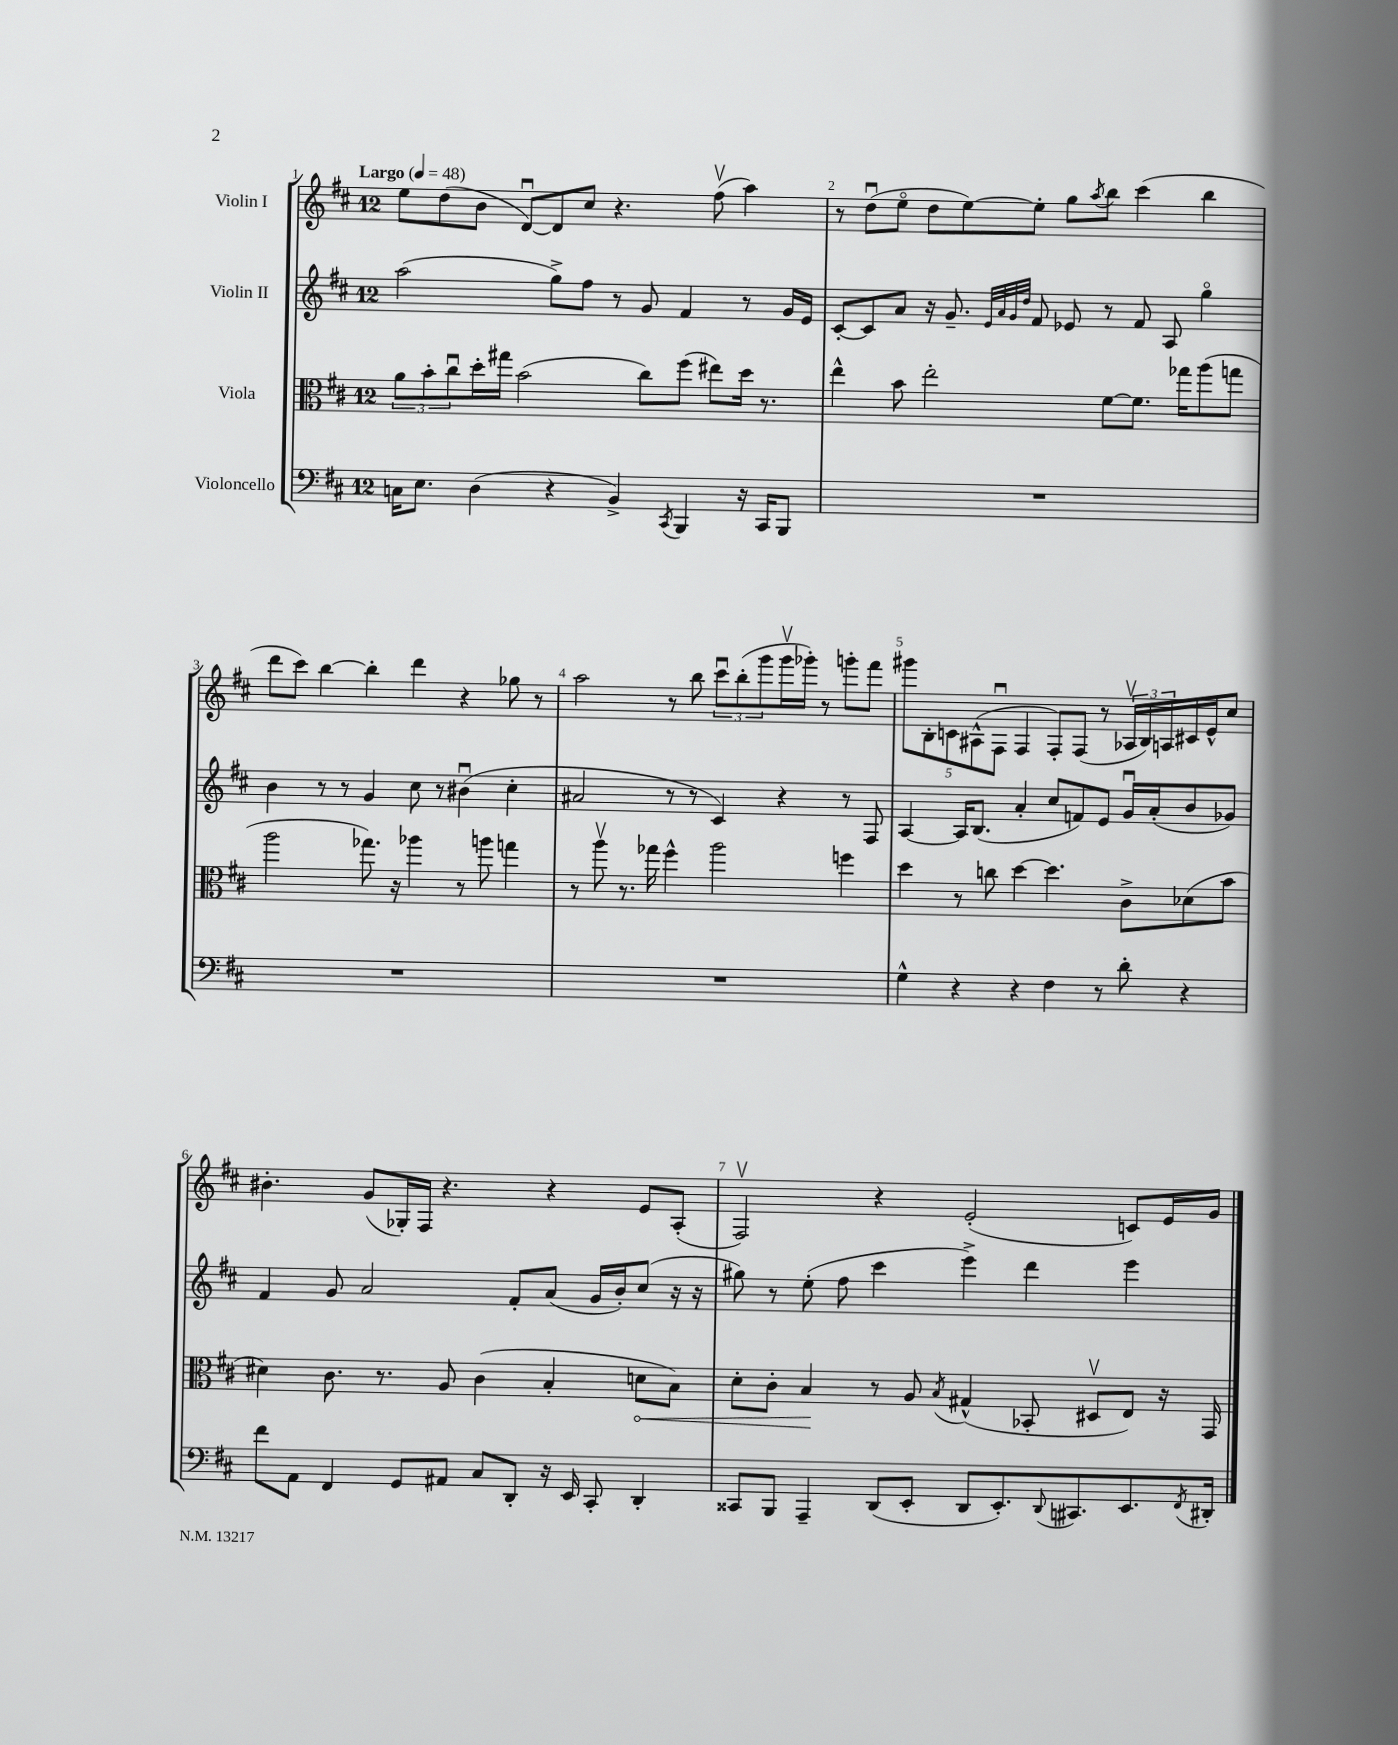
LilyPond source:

<<
\new StaffGroup <<
\new Staff = "s0" \with { instrumentName = "Violin I" } {
    \clef treble \key d \major \once \override Staff.TimeSignature.style = #'single-digit \time 12/8 \tempo "Largo" 4 = 48
    e''8 d''8( b'8 d'8~\downbow) d'8 cis''8 r4. fis''8\upbow( a''4) |
    r8 d''8\downbow( e''8\flageolet d''8 e''8~) e''8-. g''8 \acciaccatura { a''8 } b''8 cis'''4( b''4 |
    d'''8 cis'''8) b''4~ b''4-. d'''4 r4 ges''8 r8 |
    a''2 r8 b''8 \tuplet 3/2 { cis'''8\downbow b''8-.( g'''8 } g'''16\upbow ges'''16-.) r8 g'''8-. fis'''8 |
    \tuplet 5/4 { gis'''8 b8-. c'8 ais8-^( fis8\downbow } fis4 fis8-.) fis8( r8 \tuplet 3/2 { aes16\upbow b16) a16 } cis'16 e'16-^ cis''8 |
    bis'4.-. g'8( ges16-.) fis16 r4. r4 e'8 a8-.( |
    fis2\upbow) r4 e'2-.( c'8) e'16 g'16 \bar "|." |
}
\new Staff = "s1" \with { instrumentName = "Violin II" } {
    \clef treble \key d \major \once \override Staff.TimeSignature.style = #'single-digit \time 12/8
    a''2( g''8->) fis''8 r8 g'8 fis'4 r8 g'16 e'16 |
    cis'8~-. cis'8 a'8 r16 g'8.-- \grace { e'32 a'32 g'32 d''32 } fis'8 ees'8 r8 fis'8 a8 g''4\flageolet |
    b'4 r8 r8 g'4 cis''8 r8 bis'4\downbow( cis''4-. |
    ais'2 r8 r8 cis'4) r4 r8 fis8 |
    a4~ a16 b8.( a'4-. cis''8 f'8) e'8 g'16\downbow a'16-.( b'8 ges'8) |
    fis'4 g'8 a'2 fis'8-. a'8( g'16 b'16-.) cis''8( r16 r16 |
    gis''8) r8 e''8-.( fis''8 cis'''4 e'''4->) d'''4 e'''4 \bar "|." |
}
\new Staff = "s2" \with { instrumentName = "Viola" } {
    \clef alto \key d \major \once \override Staff.TimeSignature.style = #'single-digit \time 12/8
    \tuplet 3/2 { a'8 b'8-. cis''8\downbow } d''16-. gis''16 b'2( cis''8) fis''8( eis''8) d''16 r8. |
    e''4-^ b'8 e''2-. fis'8~ fis'8. ges''16 a''8( g''8 |
    a''2 ges''8.) r16 aes''4 r8 a''8 g''4 |
    r8 a''8\upbow r8. ges''16 fis''4-^ a''2 f''4 |
    d''4 r8 c''8 d''4~ d''4. cis'8-> des'8( b'8 |
    dis'4) cis'8. r8. a8 cis'4( b4-. \once \override Hairpin.circled-tip = ##t d'8\< b8) |
    d'8-. cis'8-. b4\! r8 a8 \acciaccatura { b8 } gis4-^( bes,8-. dis8\upbow e8) r16 g,16 \bar "|." |
}
\new Staff = "s3" \with { instrumentName = "Violoncello" } {
    \clef bass \key d \major \once \override Staff.TimeSignature.style = #'single-digit \time 12/8
    c16 e8. d4( r4 b,4->) \acciaccatura { cis,8 } b,,4 r16 cis,16 b,,8 |
    R1. |
    R1. |
    R1. |
    g4-^ r4 r4 fis4 r8 d'8-. r4 |
    fis'8 a,8 fis,4 g,8 ais,8 cis8 d,8-. r16 e,16 cis,8-. d,4-. |
    cisis,8 b,,8 a,,4-- d,8( e,8-. d,8 e,8.-.) \appoggiatura { d,8 } cis,8. e,8. \acciaccatura { fis,8 } dis,16-. \bar "|." |
}
>>
>>
\layout { \context { \Score \override BarNumber.break-visibility = ##(#f #t #t) barNumberVisibility = #all-bar-numbers-visible } }
